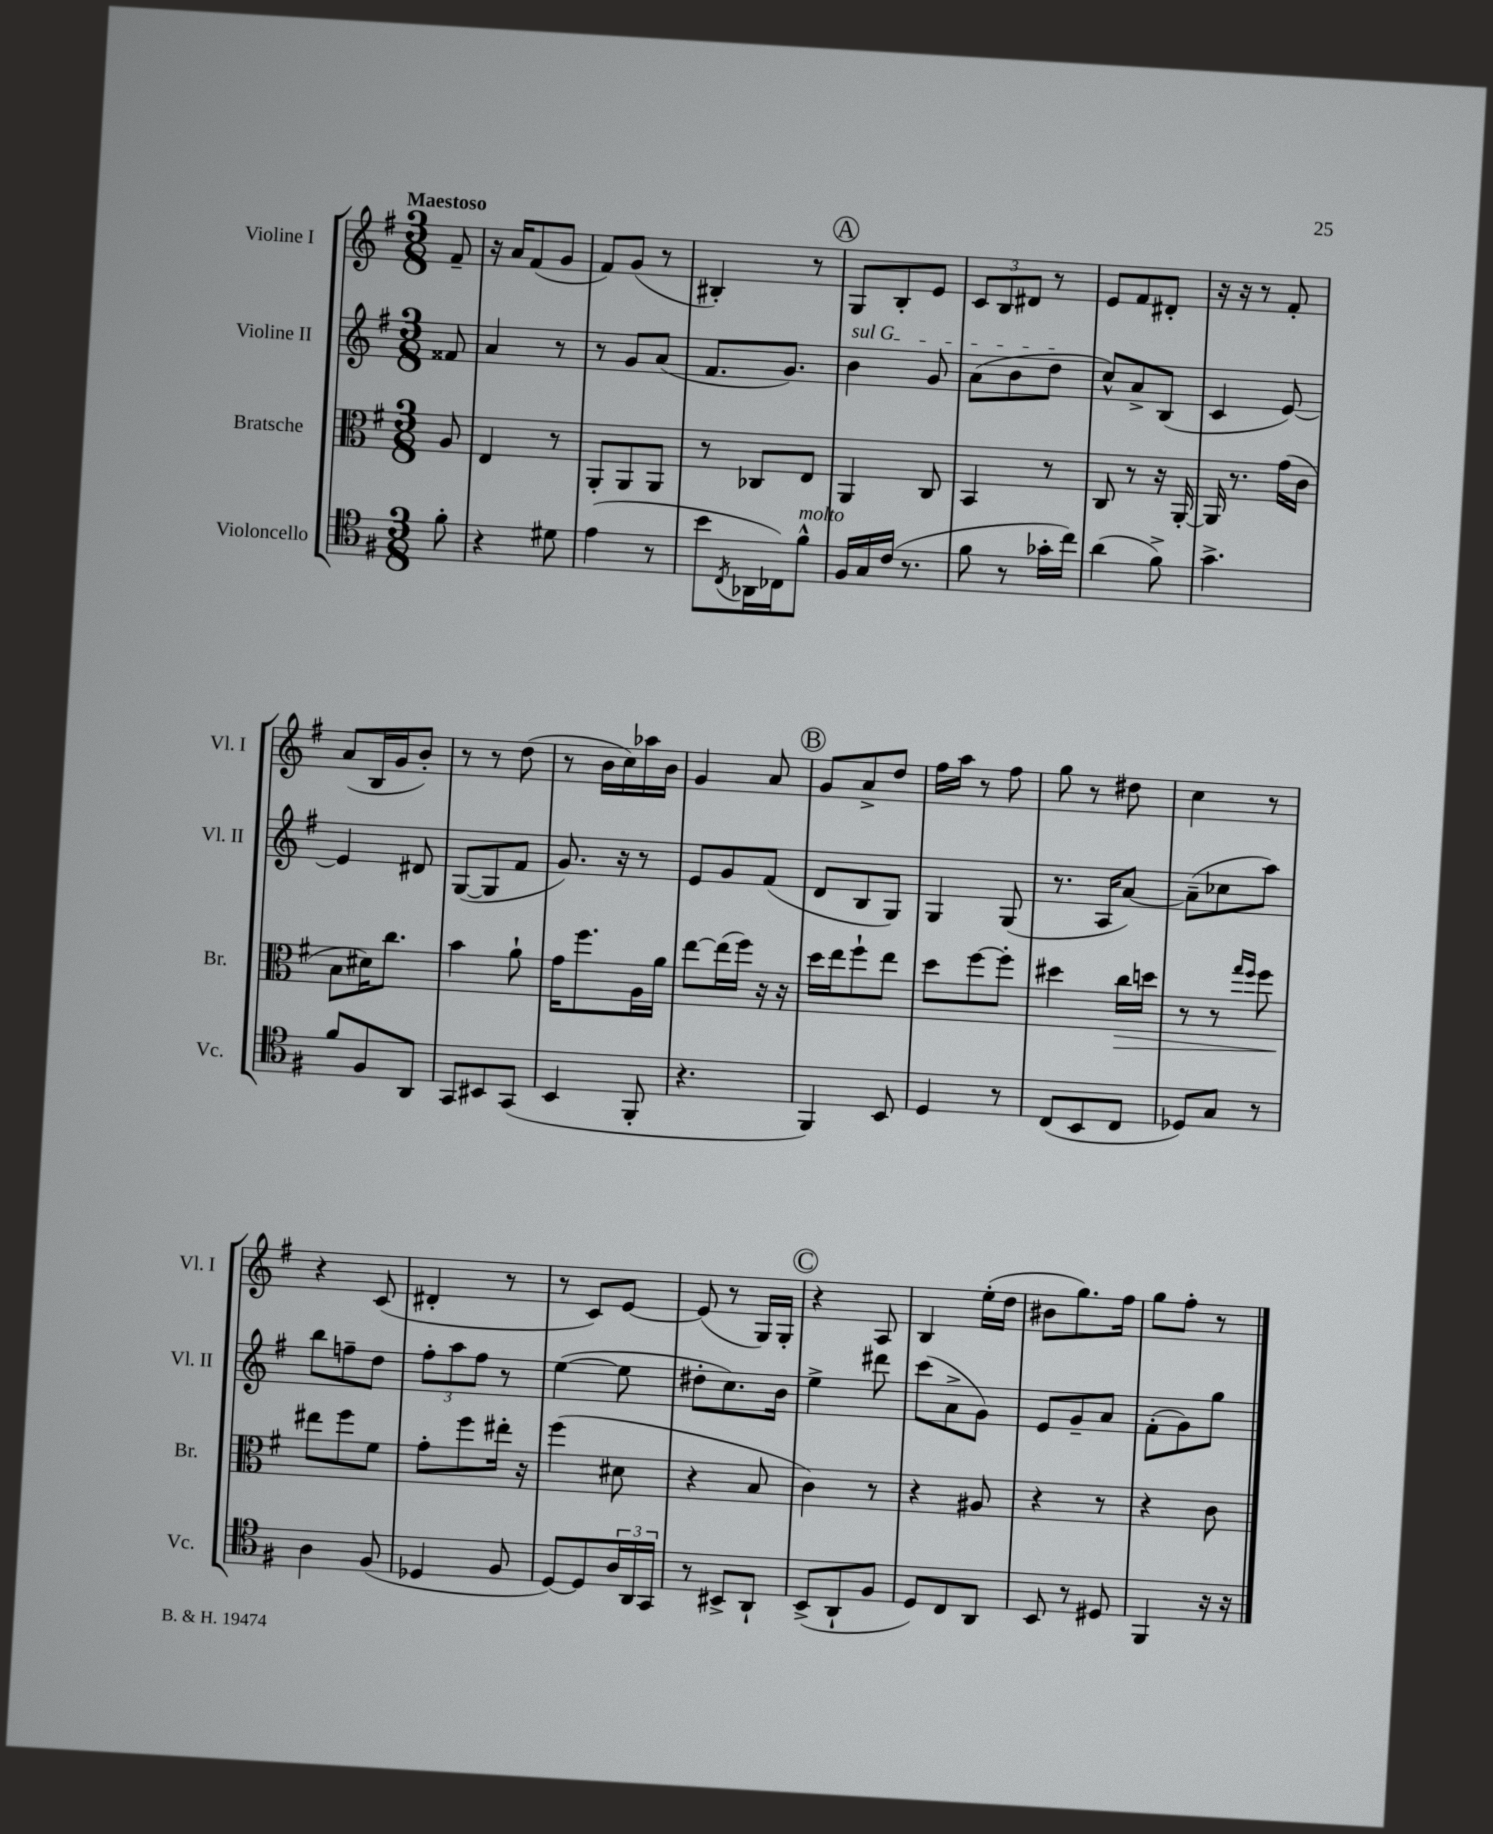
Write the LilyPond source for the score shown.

<<
\new StaffGroup <<
\new Staff = "s0" \with { instrumentName = "Violine I" shortInstrumentName = "Vl. I" } {
    \clef treble \key g \major \numericTimeSignature \time 3/8 \partial 8 \tempo "Maestoso"
    fis'8-- |
    r16 a'16 fis'8( g'8 |
    fis'8) g'8( r8 |
    bis4-.) r8 |
    \mark \markup { \circle "A" } g8 b8-. e'8 |
    \tuplet 3/2 { c'8 b8 dis'8 } r8 |
    e'8 fis'8 dis'8-. |
    r16 r16 r8 fis'8-. |
    a'8( b16 g'16 b'8-.) |
    r8 r8 d''8( |
    r8 b'16 c''16) aes''16 b'16 |
    g'4 a'8 |
    \mark \markup { \circle "B" } g'8 a'8-> d''8 |
    fis''16 a''16 r8 fis''8 |
    g''8 r8 dis''8 |
    c''4 r8 |
    r4 c'8( |
    dis'4-. r8 |
    r8 c'8) e'8~ |
    e'8( r8 g16) g16-. |
    \mark \markup { \circle "C" } r4 a8 |
    b4 e''16-.( d''16 |
    bis'8 g''8.) fis''16 |
    g''8 fis''8-. r8 \bar "|." |
}
\new Staff = "s1" \with { instrumentName = "Violine II" shortInstrumentName = "Vl. II" } {
    \clef treble \key g \major \numericTimeSignature \time 3/8 \partial 8
    fisis'8 |
    a'4 r8 |
    r8 g'8 a'8( |
    fis'8. g'8.) |
    \mark \markup { \circle "A" } \once \override TextSpanner.bound-details.left.text = \markup { \italic "sul G" } b'4\startTextSpan g'8 |
    a'8( b'8 d''8\stopTextSpan |
    c''8-^) a'8-> b8( |
    c'4 e'8~) |
    e'4 dis'8 |
    g8~( g8 fis'8 |
    g'8.) r16 r8 |
    e'8 g'8 fis'8( |
    \mark \markup { \circle "B" } d'8 b8 g8) |
    g4 g8( |
    r8. a16 a'8~) |
    a'8--( ces''8 a''8) |
    b''8 f''8-- d''8 |
    \tuplet 3/2 { fis''8-. a''8 fis''8 } r8 |
    e''4~( e''8 |
    dis''8-. c''8.) b'16 |
    \mark \markup { \circle "C" } e''4-> dis'''8 |
    c'''8( a'8-> g'8) |
    e'8 g'8-- a'8 |
    fis'8-.( g'8) g''8 \bar "|." |
}
\new Staff = "s2" \with { instrumentName = "Bratsche" shortInstrumentName = "Br." } {
    \clef alto \key g \major \numericTimeSignature \time 3/8 \partial 8
    a8 |
    e4 r8 |
    a,8-. a,8 a,8 |
    r8 ces8 e8 |
    \mark \markup { \circle "A" } a,4 c8 |
    b,4 r8 |
    c8 r8 r16 a,16~-. |
    a,16 r8. g'16( c'16 |
    b8 dis'16) c''8. |
    b'4 a'8-! |
    g'16 fis''8. a16 a'16 |
    e''8~ e''16( fis''16) r16 r16 |
    \mark \markup { \circle "B" } d''16 e''16 fis''8-! e''8 |
    d''8 fis''8~ fis''8-. |
    dis''4 c''16\> d''16 |
    r8 r8 \grace { g''16 fis''16 } fis''8 |
    eis''8\! fis''8 fis'8 |
    g'8-. fis''8 eis''16-. r16 |
    fis''4( dis'8 |
    r4 b8 |
    \mark \markup { \circle "C" } c'4) r8 |
    r4 ais8 |
    r4 r8 |
    r4 c'8 \bar "|." |
}
\new Staff = "s3" \with { instrumentName = "Violoncello" shortInstrumentName = "Vc." } {
    \clef tenor \key g \major \numericTimeSignature \time 3/8 \partial 8
    fis'8-. |
    r4 dis'8 |
    e'4( r8 |
    b'8 \acciaccatura { c8 } aes,16 ces16) fis'8-^^\markup { \italic "molto" } |
    \mark \markup { \circle "A" } fis16 g16 c'16( r8. |
    fis'8 r8 ges'16-. c''16) |
    a'4( fis'8->) |
    g'4.-> |
    fis'8 fis8 a,8 |
    g,8 bis,8 g,8( |
    b,4 fis,8-. |
    r4. |
    \mark \markup { \circle "B" } fis,4) b,8 |
    d4 r8 |
    c8( b,8 c8 |
    des8) g8 r8 |
    a4 fis8( |
    des4 fis8 |
    d8~) d8 \tuplet 3/2 { a16 a,16 g,16 } |
    r8 bis,8-> a,8-! |
    \mark \markup { \circle "C" } b,8->( a,8-! fis8 |
    d8) c8 a,8 |
    b,8 r8 dis8 |
    fis,4 r16 r16 \bar "|." |
}
>>
>>
\layout { \context { \Score \remove "Bar_number_engraver" } }
